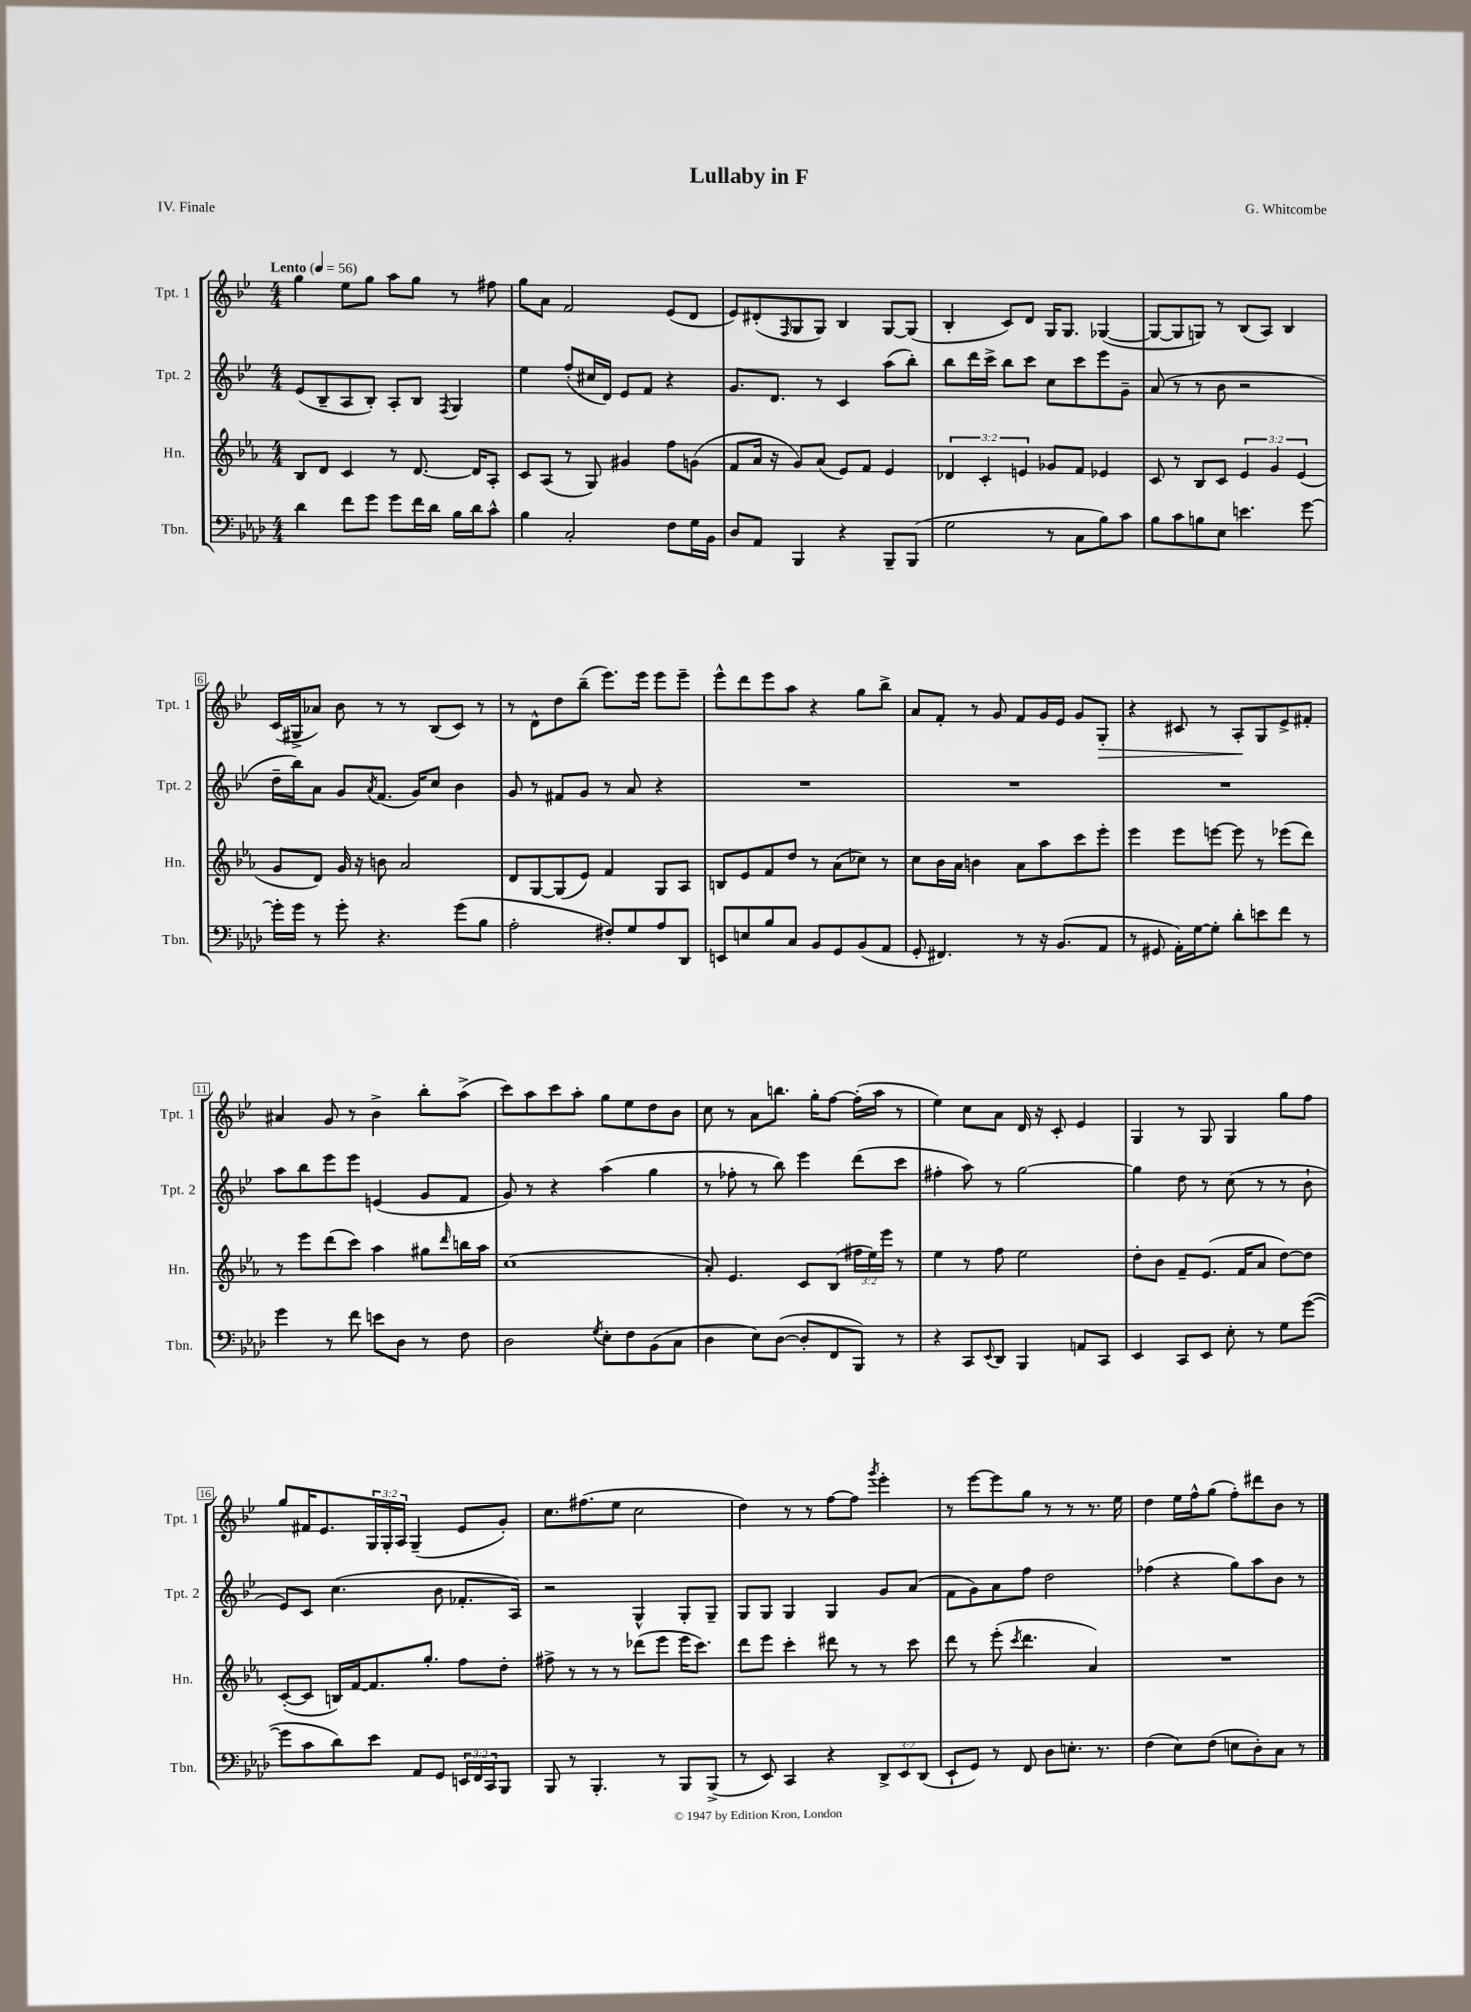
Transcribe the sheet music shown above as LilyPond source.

\header { title = "Lullaby in F" composer = "G. Whitcombe" piece = "IV. Finale" }
<<
\new StaffGroup <<
\new Staff = "s0" \with { instrumentName = "Tpt. 1" shortInstrumentName = "Tpt. 1" } {
    \clef treble \key bes \major \numericTimeSignature \time 4/4 \override Staff.TupletNumber.text = #tuplet-number::calc-fraction-text \tempo "Lento" 4 = 56
    g''4 ees''8 g''8 a''8 g''8 r8 fis''8 |
    g''8 a'8 f'2 ees'8( d'8 |
    ees'8) dis'8-.( \grace { f16 } g8 g8) bes4 g8~ g8( |
    bes4-. c'8) d'8 g16 g8. ges4~( |
    ges8~ ges8 g8) r8 bes8( a8) bes4 |
    c'16( gis16-> aes'8) bes'8 r8 r8 bes8( c'8) r8 |
    r8 d'8-^ d''8 bes''8--( ees'''8.) ees'''16 ees'''8 ees'''8-- |
    ees'''8-^ d'''8 ees'''8 a''8 r4 g''8 bes''8-> |
    a'8 f'8-. r8 g'8 f'8 g'16 ees'16 g'8 g8-.\> |
    r4 cis'8 r8 a8-.\! g8 ees'8-> fis'8-. |
    ais'4 g'8 r8 bes'4-> bes''8-. a''8->( |
    c'''8) a''8 c'''8 a''8-. g''8 ees''8 d''8 bes'8 |
    c''8 r8 a'8 b''8. g''16-. f''8~ f''16-.( a''16 r8 |
    ees''4) c''8 a'8 d'16 r16 c'8-. ees'4 |
    g4 r8 g8 g4 g''8 f''8 |
    g''8 fis'16 ees'8. \tuplet 3/2 { g16 g16-. a16 } g4--( ees'8 g'8-.) |
    c''8. fis''8.( ees''8 c''2 |
    d''4) r8 r8 f''8~ f''8 \acciaccatura { g'''8 } ees'''4-. |
    r8 ees'''8~ ees'''8 g''8 r8 r8 r8. ees''16 |
    d''4 ees''16 f''16-^ g''8( f''8-.) dis'''8 bes'8 r8 \bar "|." |
}
\new Staff = "s1" \with { instrumentName = "Tpt. 2" shortInstrumentName = "Tpt. 2" } {
    \clef treble \key bes \major \numericTimeSignature \time 4/4
    ees'8( bes8-- a8 bes8-.) a8-. bes8 \acciaccatura { f8 } g4 |
    ees''4 f''8-.( cis''16 d'16) ees'8 f'8 r4 |
    g'8. d'8. r8 c'4 a''8( bes''8-.) |
    bes''8 d'''16 c'''16-> bes''8 c'''8 c''8 c'''8 ees'''8 g'8-- |
    a'8( r8 r8 bes'8 r2 |
    d''16-- bes''16) a'8 g'8 \acciaccatura { a'8 } f'8.( g'16) c''8 bes'4 |
    g'8 r8 fis'8 g'8 r8 a'8 r4 |
    R1 |
    R1 |
    R1 |
    a''8 bes''8 ees'''8 ees'''8 e'4( g'8 f'8 |
    g'8) r8 r4 a''4( g''4 |
    r8 fes''8-. r8 bes''8) ees'''4 d'''8( c'''8 |
    fis''4-. a''8) r8 g''2~ |
    g''4 d''8 r8 c''8( r8 r8 bes'8-! |
    ees'8) c'8 c''4.( bes'8 fes'8.-. a16) |
    r2 g4-^ g8-. g8-- |
    g8 g8 g4 g4 g'8 a'8( |
    f'8 g'8) a'8 f''8 d''2 |
    fes''4( r4 g''8) a''8 bes'8 r8 \bar "|." |
}
\new Staff = "s2" \with { instrumentName = "Hn." shortInstrumentName = "Hn." } {
    \clef treble \key ees \major \numericTimeSignature \time 4/4 \override Staff.TupletNumber.text = #tuplet-number::calc-fraction-text
    bes8 d'8 c'4 r8 d'8.~ d'16 aes8-. |
    c'8 aes8( r8 g8) gis'4 f''8 g'8( |
    f'8 aes'16 r16 g'8) aes'8( ees'8) f'8 ees'4 |
    \tuplet 3/2 { des'4 c'4-. e'4 } ges'8 f'8 ees'4 |
    c'8 r8 bes8 c'8 \tuplet 3/2 { ees'4 g'4 ees'4( } |
    g'8 d'8) g'16 r16 b'8 aes'2 |
    d'8 g8~ g8( ees'8) f'4 g8 aes8 |
    b8 ees'8 f'8 d''8 r8 aes'8( ces''8) r8 |
    c''8 bes'16 aes'16 b'4 aes'8 aes''8 c'''8 ees'''8-. |
    ees'''4 ees'''8 e'''8~ e'''8 r8 ees'''8( d'''8) |
    r8 ees'''8 d'''8( c'''8) aes''4 gis''8 \grace { d'''16 } b''16 aes''16 |
    c''1( |
    aes'8-.) ees'4. c'8 bes8( \tuplet 3/2 { fis''16 ees''16) ees'''16 } r8 |
    ees''4 r8 f''8 ees''2 |
    d''8-. bes'8 f'8-- ees'8.( f'16 aes'8 d''8~) d''8 |
    c'8~-.( c'8 b16) f'16~ f'8. g''8.-. f''8 d''8-. |
    fis''8-> r8 r8 r8 des'''8( ees'''8 ees'''16 c'''8.) |
    d'''8 ees'''8 c'''4-. dis'''8 r8 r8 c'''8 |
    d'''8 r8 ees'''8-.( \acciaccatura { c'''8 } d'''4. aes'4) |
    R1 \bar "|." |
}
\new Staff = "s3" \with { instrumentName = "Tbn." shortInstrumentName = "Tbn." } {
    \clef bass \key aes \major \numericTimeSignature \time 4/4 \override Staff.TupletNumber.text = #tuplet-number::calc-fraction-text
    des'4 f'8 g'8 g'8 f'16 des'16 bes16 des'16 c'8-^ |
    bes4 c2-. f8 g16 bes,16 |
    des8 aes,8 bes,,4 r4 bes,,8-- bes,,8( |
    g2 r8 c8 bes8) c'8 |
    bes8 c'8 b8 ees8 e'4. g'8~ |
    g'16-. g'16 r8 g'8-. r4. g'8( bes8 |
    aes2-. fis8-.) g8 aes8 des,8 |
    e,8 e8 bes8 c8 bes,8 g,8 bes,8( aes,8 |
    g,8-. fis,4.) r8 r16 bes,8.( aes,8 |
    r8 gis,8 aes,16-.) g16~ g8-. des'8-. e'8 f'8 r8 |
    g'4 r8 f'8 e'8 des8 r8 f8 |
    des2 \acciaccatura { g8 } ees8-. f8 bes,8( c8 |
    des4 ees8) des8~( des8-. f,8 bes,,8) r8 |
    r4 c,8 \appoggiatura { ees,8 } des,8 bes,,4 a,8 c,8 |
    ees,4 c,8 ees,8 ees8-. r8 g8 g'8~( |
    g'8 c'8 des'8) ees'8 aes,8 g,8 \tuplet 3/2 { e,16 f,16 c,16 } bes,,8 |
    bes,,8 r8 bes,,4.-. r8 bes,,8 bes,,8->( |
    r8 ees,8) c,4 r4 \tuplet 3/2 { des,8-> ees,8 des,8( } |
    ees,8-! g,8) r8 f,8 des8 e8.-. r8. |
    f4( ees8) f8( e8 des8-.) c8 r8 \bar "|." |
}
>>
>>
\layout { \context { \Score \override BarNumber.stencil = #(make-stencil-boxer 0.1 0.3 ly:text-interface::print) } }
